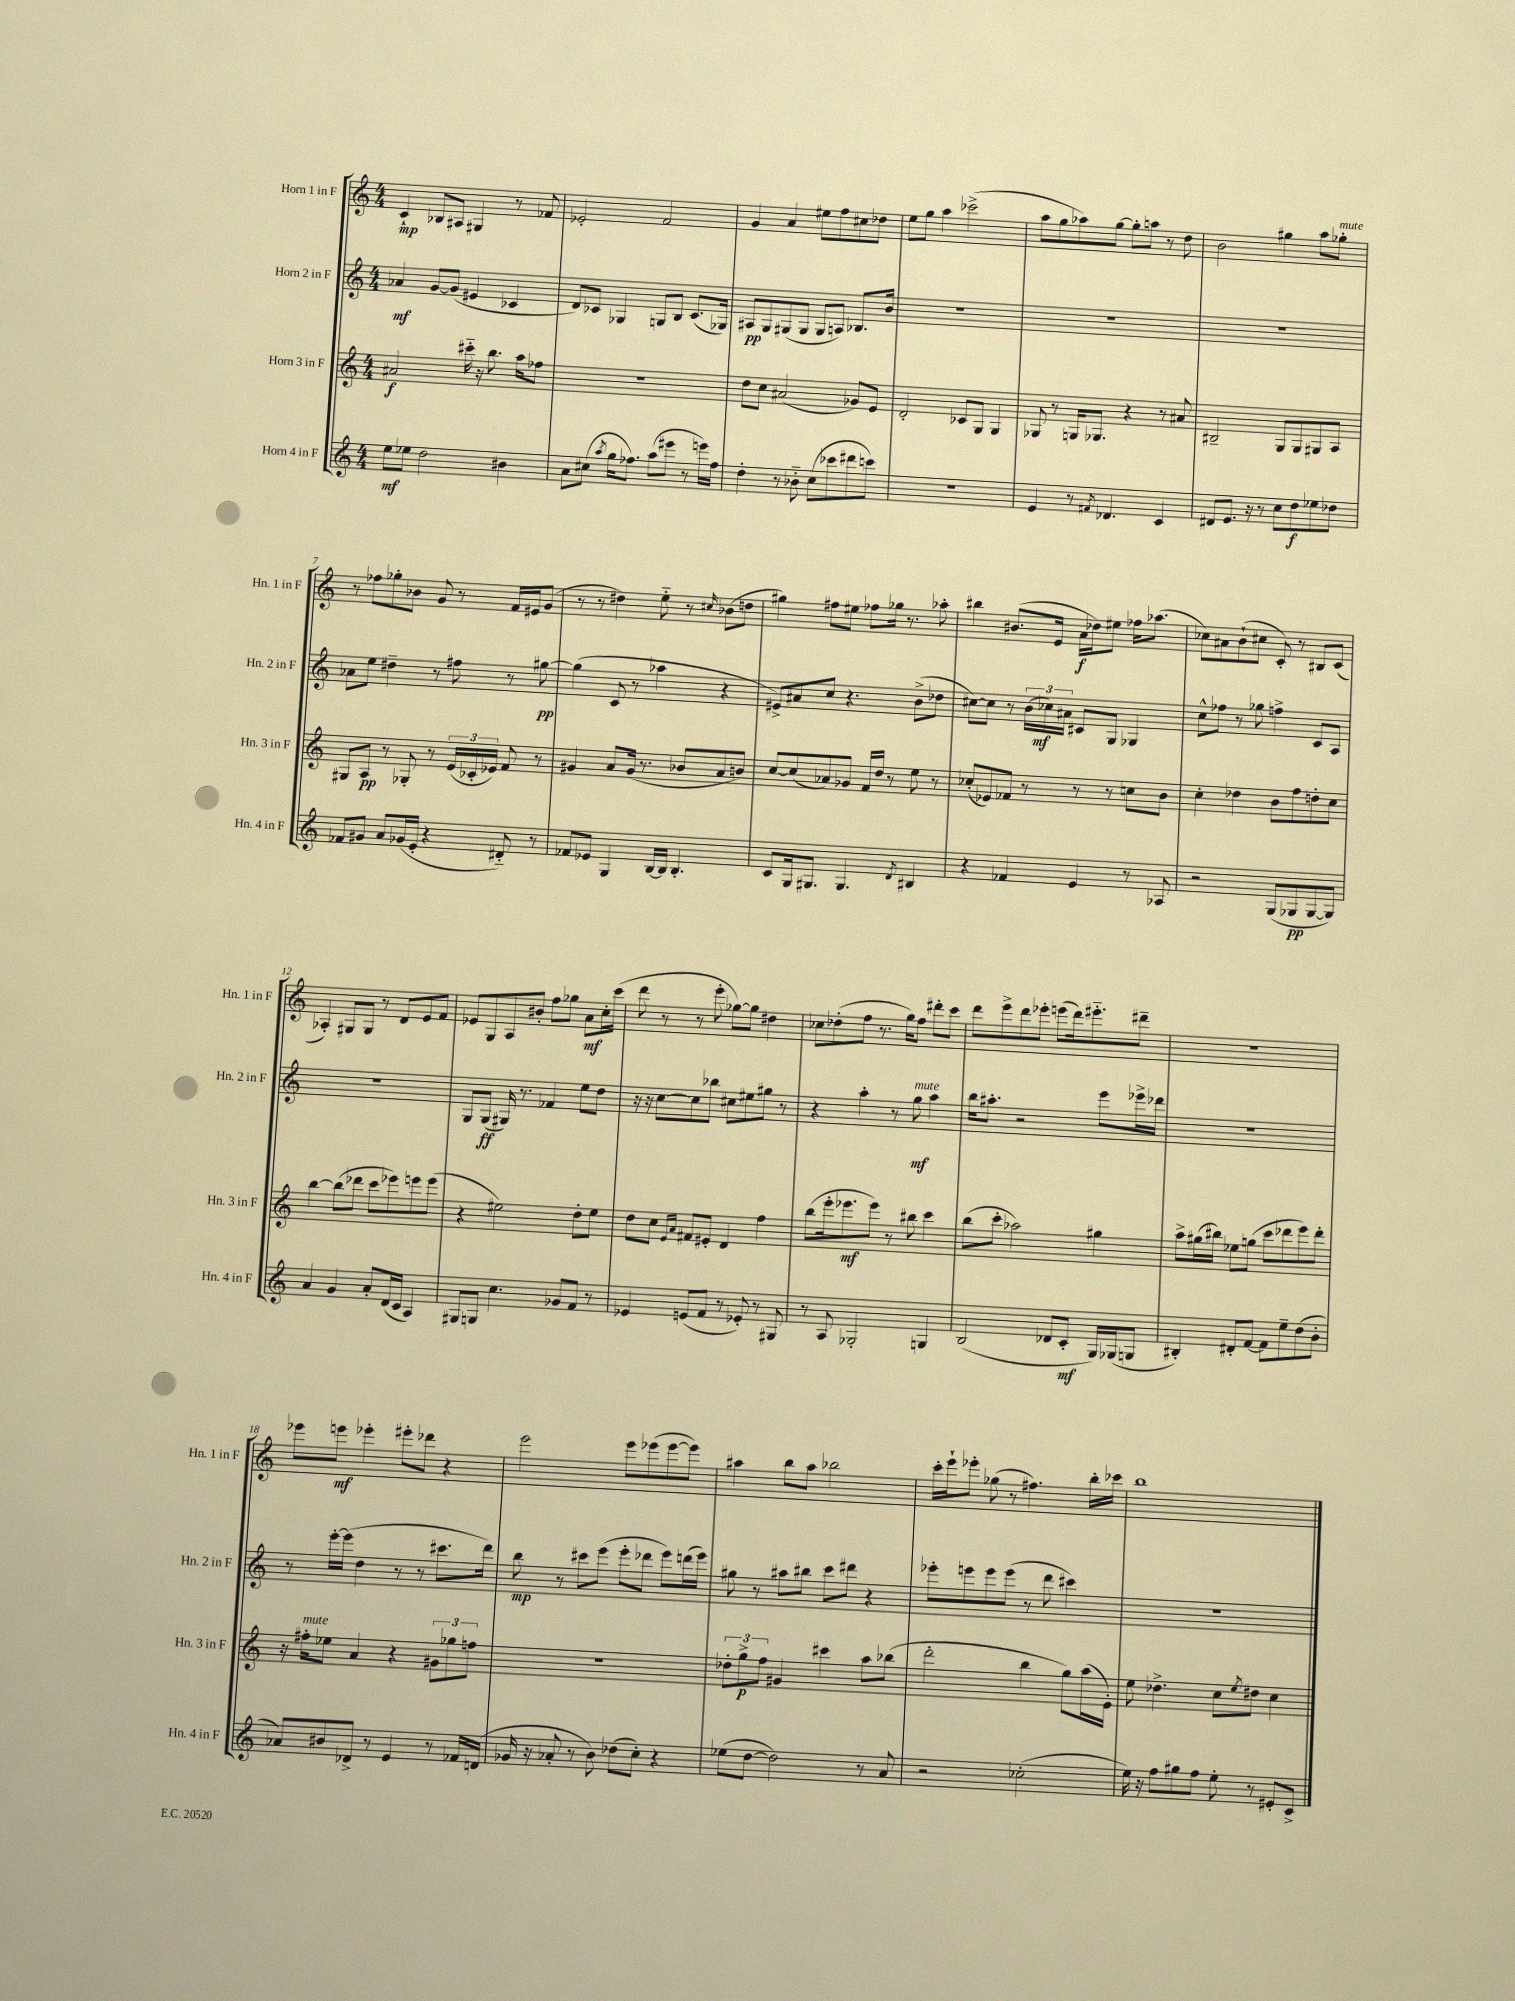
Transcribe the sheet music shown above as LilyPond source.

<<
\new StaffGroup <<
\new Staff = "s0" \with { instrumentName = "Horn 1 in F" shortInstrumentName = "Hn. 1 in F" } {
    \clef treble \key c \major \numericTimeSignature \time 4/4
    c'4-!\mp bes8 ais8 gis4 r8 fes'8 |
    ees'2-. f'2 |
    g'4 a'4 eis''8 f''8 cis''8 des''8 |
    e''8 g''8 a''4 ces'''2->( |
    a''8 g''8 aes''8) g''8~ g''8-. a''8 r8 d''8 |
    b'2 gis''4 a''8 ges''8-.^\markup { \italic "mute" } |
    r8 fes''8 ges''8-. bes'8 g'8 r8 f'16 eis'16 g'8( |
    r8 r8 dis''4) e''8-_ r8 \grace { cis''16 } bes'8( d''8 |
    gis''4) fis''8 eis''8 fes''8 ges''16 r8. aes''8-. |
    bis''4 bis'8.( e'16 a'16\f des''16) eis''8 fes''16 aes''8.( |
    ces''8) ais'8 b'8-!( cis''8 c'8-.) r8 bis8 c'8( |
    aes4-.) gis8 gis8 r8 d'8 e'8 f'8 |
    ees'8 g8 a8 bis'8-. f''8 ges''8 a'8\mf c''16-. c'''16( |
    d'''8 r8 r8 e'''8-. ges''8~) ges''8 dis''4 |
    ces''8 des''8-.( f''8 r8. g''16) f''8 dis'''8-. c'''8 |
    d'''8 e'''8-> d'''8 ees'''8-. e'''8( d'''16) eis'''8.-_ dis'''8-- |
    R1 |
    ees'''8 e'''8\mf ees'''4-. eis'''8-. des'''8 r4 |
    e'''2 e'''8 ees'''8( ees'''8~ ees'''8) |
    ais''4 b''8 ais''8 bes''2 |
    c'''16-. e'''16-! ees'''8-. ges''8( r8 fis''4.) b''16-. ces'''16 |
    b''1 \bar "|." |
}
\new Staff = "s1" \with { instrumentName = "Horn 2 in F" shortInstrumentName = "Hn. 2 in F" } {
    \clef treble \key c \major \numericTimeSignature \time 4/4
    aes'4\mf g'8~ g'8( eis'4 ces'4 |
    d'8) ces'8 ges4 g8 b8 ces'8.( ges16) |
    ais8\pp g8 gis8( gis8 gis8 a8) bes8. b'16 |
    R1 |
    R1 |
    R1 |
    aes'8 e''8 dis''4-- r8 fis''8 r8 gis''8~\pp |
    gis''4( c'8 r8 aes''4 r4 |
    eis'8->) ais'8 c''8 r4. b'8->( des''8 |
    cis''8~) cis''8 r8 \tuplet 3/2 { b'16( ces''16\mf) ais'16 } cis'8 g8 ges4 |
    c''8-^ fes''8 r8 ges''8 f''4-> c'8 a8 |
    r1 |
    g8 g8\ff( gis16) r8. fes'4 e''8 d''8 |
    r16 r16 c''8~ c''8 bes''8 cis''8 eis''8 gis''8 r8 |
    r4 a''4-. r8 g''8\mf^\markup { \italic "mute" } a''4 |
    b''16 ais''8.-. r2 e'''8 ees'''16-> des'''16 |
    R1 |
    r8 e'''16~-. e'''16( d''4 r8 r8 cis'''8. d'''16) |
    b''8\mp r8 cis'''8 e'''8( e'''8-. des'''8 e'''8) d'''16( e'''16) |
    gis''8 r8 ais''8 bis''8 c'''8 dis'''8 r4 |
    ees'''8-. e'''8 e'''8 e'''8( r8 d'''8 cis'''4) |
    R1 \bar "|." |
}
\new Staff = "s2" \with { instrumentName = "Horn 3 in F" shortInstrumentName = "Hn. 3 in F" } {
    \clef treble \key c \major \numericTimeSignature \time 4/4
    ais'2\f cis'''16-_ r16 b''8. a''16 fes''8 |
    R1 |
    d''8 c''8 ais'2( ges'8) e'8 |
    d'2-. ces'8 g8 g4 |
    ges8 r8 g16 ges8. r4 r8 ais'8 |
    bis2-- g8 g8 gis8 a8 |
    gis8 a8\pp r8 ges8-. r8 \tuplet 3/2 { e'16( ces'16-. ees'16) } f'8 r8 |
    gis'4 a'8 gis'16( r8. bes'8 a'8 b'8) |
    c''8~ c''8( aes'8) ges'8 f'16 d''16 r8 e''8 r8 |
    ces''8-.( ees'8) fes'8 r8 r8 r8 c''8 b'8 |
    c''4-. des''4 b'8 f''8 d''8-. c''8 |
    b''4~ b''8( des'''8 c'''8 ees'''8) e'''8 e'''8( |
    r4 eis''2) d''8-. eis''8 |
    d''8 c''8 \grace { e'16 a'16 } fis'8 eis'8-. d'4 f''4 |
    b''8( e'''16-. ees'''8.\mf ees'''8) r8 bis''8 c'''4 |
    b''8( c'''8-. aes''2) gis''4 |
    a''8-> gis''16( bis''16) ees''8 g''8( c'''8 des'''8 e'''8) des'''8-. |
    r16 fis''16-.^\markup { \italic "mute" } ees''8 a'4 r4 \tuplet 3/2 { gis'8 ges''8 f''8 } |
    R1 |
    \tuplet 3/2 { des''8-. g''8->\p f''8 } gis'4 cis'''4 a''8 bes''8( |
    d'''2-. b''4 g''8) a''16( e'16-.) |
    e''8 des''4.-> c''8 \acciaccatura { e''8 } dis''8 c''4 \bar "|." |
}
\new Staff = "s3" \with { instrumentName = "Horn 4 in F" shortInstrumentName = "Hn. 4 in F" } {
    \clef treble \key c \major \numericTimeSignature \time 4/4
    e''8\mf ees''8 d''2 bis'4 |
    a'8 cis''8( \acciaccatura { a''8 } g''16 fes''8.) a''8( eis'''8 r8 e'''16) fes''16 |
    d''4-. r8 bes'8-_ c''8( ces'''8 dis'''8 c'''8) |
    R1 |
    e'4 r8 \acciaccatura { fis'8 } des'4. c'4 |
    dis'8 e'8. r16 r8 c''8 d''8\f ees''8 des''8 |
    fes'8 gis'8 a'8 ges'16( e'16-. r4 dis'8-_) r8 |
    fes'8 ees'8 g4 b16~ b16 b4.-. |
    c'8 g16 gis8. gis4. \acciaccatura { d'8 } bis4 |
    r4 fes'4 e'4 r8 aes8 |
    r2 g8( ges8\pp ges8~ ges8) |
    a'4 g'4 a'8-. d'16( c'16 a4) |
    gis8 g8 c''4. ges'8 f'8 r8 |
    ees'4 e'8( f'8 r8 ees'8-.) r8 gis8 |
    r8 a8 ges2-. g4 |
    b2( des'8 c'8-.\mf g16) ges16( g8 |
    bis4-.) dis'8-. f'8~ f'8 e''8-- d''8( b'8-. |
    aes'8) bis'8 des'8-> r8 e'4 r8 fes'16 d'16( |
    ges'16 r16 aes'8-. r8 b'8) des''8( c''8-.) r4 |
    ees''8( d''8~ d''2) r8 a'8 |
    r2 ces''2-.( |
    e''16) r16 f''8 gis''8 f''8 e''8-. r8 eis'8-. c'8-> \bar "|." |
}
>>
>>
